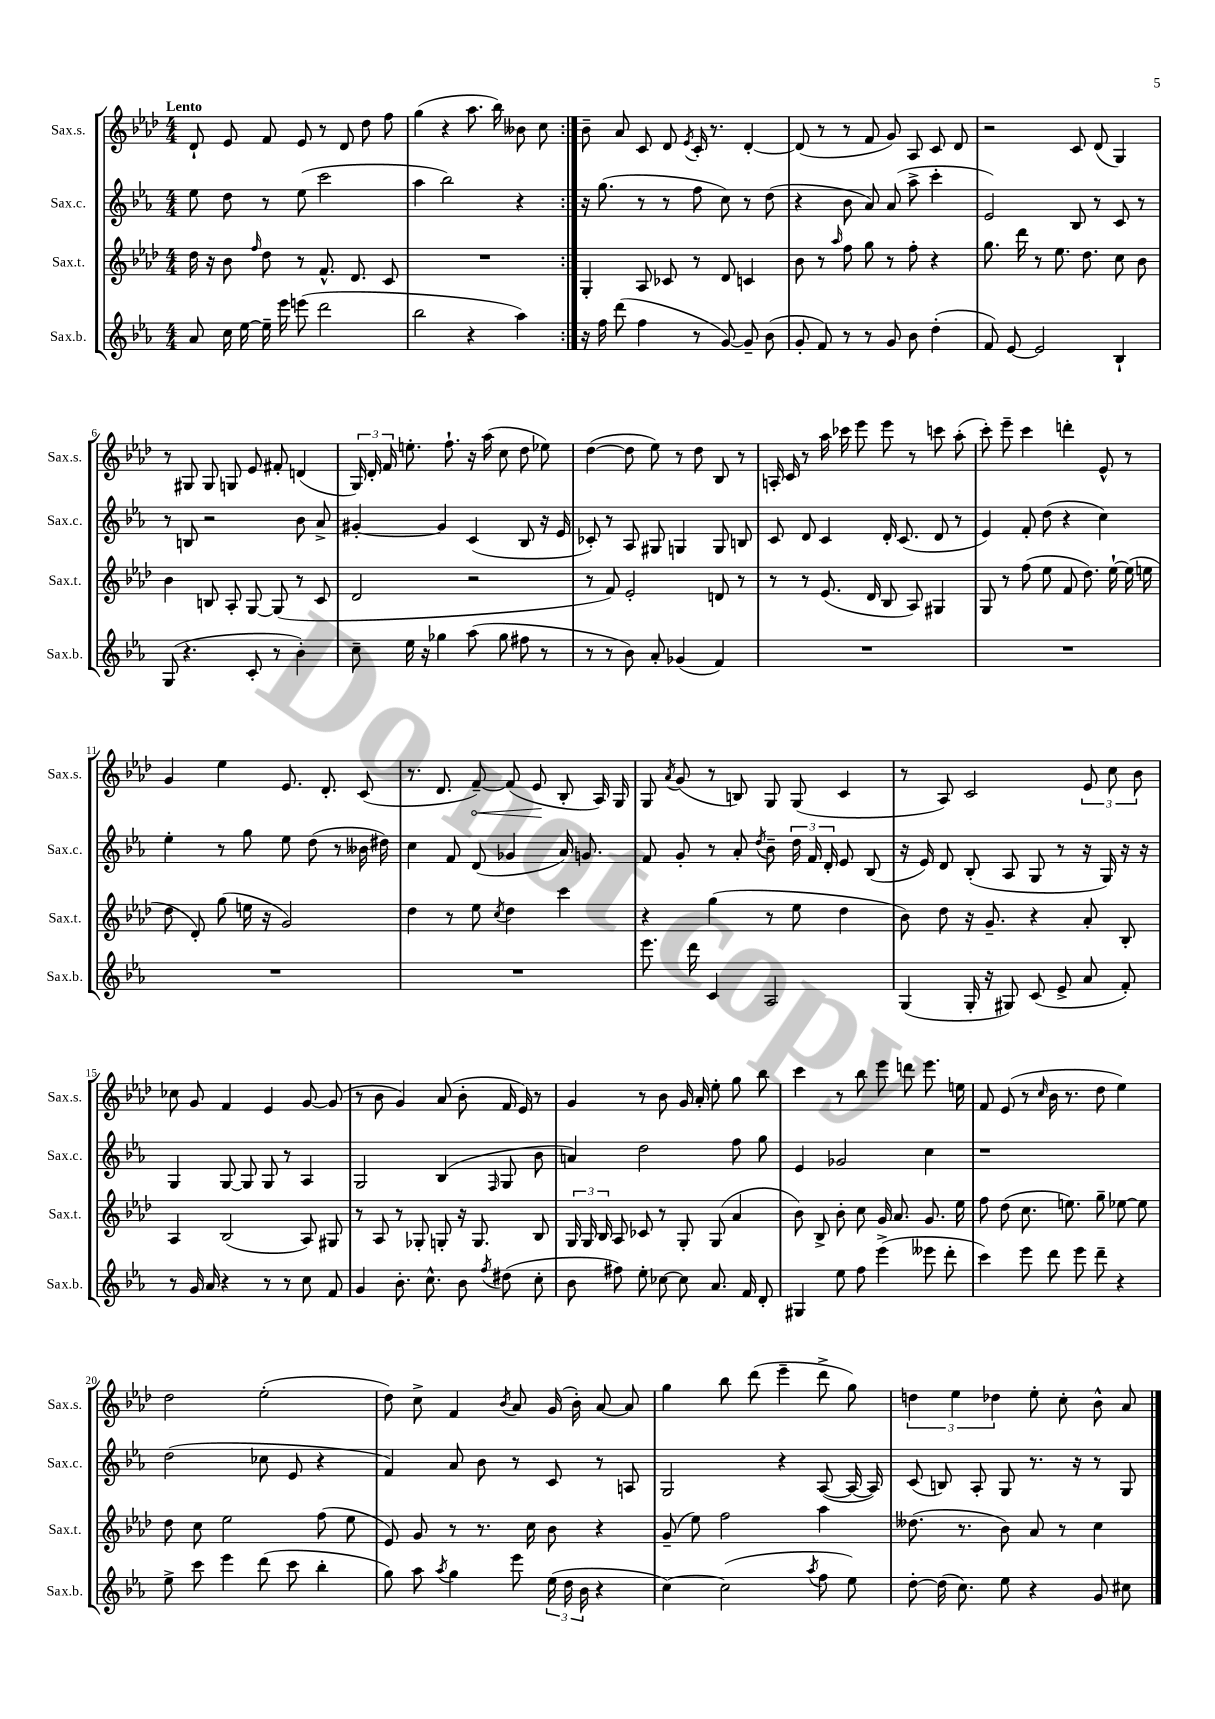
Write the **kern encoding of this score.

**kern	**kern	**kern	**kern	**dynam
*part4	*part3	*part2	*part1	*part1
*staff4	*staff3	*staff2	*staff1	*staff1
*I"Sax.b.	*I"Sax.t.	*I"Sax.c.	*I"Sax.s.	*
*I'Sax.b.	*I'Sax.t.	*I'Sax.c.	*I'Sax.s.	*
*clefG2	*clefG2	*clefG2	*clefG2	*
*k[b-e-a-]	*k[b-e-a-d-]	*k[b-e-a-]	*k[b-e-a-d-]	*
*M4/4	*M4/4	*M4/4	*M4/4	*
=1	=1	=1	=1	=1
!	!	!	!LO:TX:a:B:t=Lento	!
8a-/	16dd-\	8ee-\	8d-`/	.
.	16r	.	.	.
16cc\	8b-\	8dd\	8e-/	.
[16ee-\	.	.	.	.
.	16qqff/	.	.	.
16ee-~\]	8dd-\	8r	8f/	.
16eee-\	.	.	.	.
(8eeen\	8r	(8ee-\	8e-/	.
2ddd\	8.f^^/	2ccc\	8r	.
.	.	.	8d-/	.
.	8.d-/	.	.	.
.	.	.	8dd-\	.
.	8c/	.	8ff\	.
=2	=2	=2	=2	=2
2bb-\	1r	4aa-\	(4gg\	.
.	.	2bb-\)	4r	.
4r	.	.	8.aa-\	.
.	.	.	16bb-\)	.
4aa-\)	.	4r	8b--X\	.
.	.	.	8cc\	.
=3:|!	=3:|!	=3:|!	=3:|!	=3:|!
16r	4G'/	16r	8b-~\	.
16ff\	.	(8.gg\	.	.
(8ddd\	.	.	8a-/	.
4ff\	8A-/	8r	8c/	.
.	8c-X/	8r	8d-/	.
.	.	.	8qe-/	.
8r	8r	8ff\	16c'/	.
.	.	.	8.r	.
[8g/)	8d-/	8cc\)	.	.
8g~/]	4cn/	8r	[4d-'/	.
(8b-\	.	(8dd\	.	.
=4	=4	=4	=4	=4
8g'/	8b-\	4r	(8d-/]	.
8f/)	8r	.	8r	.
.	16qqaa-/	.	.	.
8r	8ff\	8b-\	8r	.
8r	8gg\	8a-/)	8f/	.
8g/	8r	(8a-/	8g/)	.
8b-\	8ff'\	8aa-^\	8A-/	.
(4dd'\	4r	4ccc'\	8c/	.
.	.	.	8d-/	.
=5	=5	=5	=5	=5
8f/)	8.gg\	2e-/)	2r	.
[8e-/	.	.	.	.
.	16ddd-\	.	.	.
2e-/]	8r	.	.	.
.	8.ee-\	.	.	.
.	.	8B-/	8c/	.
.	8.dd-\	.	.	.
.	.	8r	(8d-/	.
4B-`/	8cc\	8c/	4G/)	.
.	8b-\	8r	.	.
!!LO:LB:g=z
=6	=6	=6	=6	=6
(8G/	4b-\	8r	8r	.
4.r	.	8Bn/	8G#X/	.
.	8Bn/	2r	8G#/	.
.	8A-'/	.	8Gn/	.
8c'/	[8G/	.	8e-/	.
8r	(8G/]	.	8f#X'/	.
4b-'\)	8r	8b-\	(4dn/	.
.	8c/	8a-^/	.	.
=7	=7	=7	=7	=7
8cc~\	2d-/	[4g#X'/	24G/)	.
.	.	.	24d-'/	.
.	.	.	24f/	.
16ee-\	.	.	8.een'\	.
16r	.	.	.	.
4gg-X\	.	4g#/]	.	.
.	.	.	8.ff`\	.
(8aa-\	2r	(4c/	16r	.
.	.	.	(16aa-\	.
8gg-\	.	.	8cc\	.
8ff#X\	.	8B-/	8dd-\	.
8r	.	16r	8ee-X\)	.
.	.	16e-/	.	.
=8	=8	=8	=8	=8
8r	8r	8c-X'/)	([4dd-\	.
8r	8f/)	8r	.	.
8b-\)	2e-'/	8A-/	8dd-\]	.
8a-'/	.	8G#X/	8ee-\)	.
(4g-X/	.	4Gn/	8r	.
.	.	.	8dd-\	.
4f/)	8dn/	8G/	8B-/	.
.	8r	8Bn/	8r	.
=9	=9	=9	=9	=9
1r	8r	8c/	16An'/	.
.	.	.	16c/	.
.	8r	8d/	8r	.
.	(8.e-/	4c/	16aa-\	.
.	.	.	16ccc-X\	.
.	.	.	8eee-\	.
.	16d-/	.	.	.
.	8B-/	16d'/	8eee-\	.
.	.	(8.c/	.	.
.	8A-/)	.	8r	.
.	4G#X/	8d/	8cccn\	.
.	.	8r	(8aa-'\	.
=10	=10	=10	=10	=10
1r	8G/	4e-/)	8ccc'\)	.
.	8r	.	8eee-~\	.
.	(8ff\	8f'/	4ccc\	.
.	8ee-\	(8dd\	.	.
.	8f/	4r	4dddn'\	.
.	8.dd-\)	.	.	.
.	.	4cc\)	8e-^^/	.
.	[16ee-`\	.	.	.
.	(16ee-\]	.	8r	.
.	16een\	.	.	.
!!LO:LB:g=z
=11	=11	=11	=11	=11
1r	8dd-\	4ee-'\	4g/	.
.	8d-'/)	.	.	.
.	(8gg\	8r	4ee-\	.
.	16een\	8gg\	.	.
.	16r	.	.	.
.	2g/)	8ee-\	8.e-/	.
.	.	(8dd\	.	.
.	.	.	8.d-'/	.
.	.	8r	.	.
.	.	16b--X\	(8c/	.
.	.	16dd#X\)	.	.
=12	=12	=12	=12	=12
1r	4dd-\	4cc\	8.r	.
.	.	.	8.d-/	.
.	8r	8f/	.	.
!	!	!	!	!LO:HP:b
.	8ee-\	(8d/	[8f~/)	<
.	8qcc/	.	.	.
.	4dd-\	4g-X/	(8f/]	.
.	.	.	8e-/	.
.	4ccc\	16a-/)	8B-'/	[
.	.	8.gn/	.	.
.	.	.	16A-/)	.
.	.	.	16G/	.
=13	=13	=13	=13	=13
8.eee-\	4r	8f/	8G/	.
.	.	.	8qa-/	.
.	.	8g'/	(8g/	.
16ddd\	.	.	.	.
4c/	(4gg\	8r	8r	.
.	.	8a-'/	8Bn/)	.
.	.	8qdd/	.	.
2A-/	8r	8b-~\	8G/	.
.	8ee-\	24dd\	(8G/	.
.	.	24f/	.	.
.	.	24d'/	.	.
.	4dd-\	8e-/	4c/	.
.	.	(8B-/	.	.
=14	=14	=14	=14	=14
(4G/	8b-\)	16r	8r	.
.	.	16e-/)	.	.
.	8dd-\	8d/	8A-/)	.
16G'/	16r	(8B-'/	2c/	.
16r	8.g~/	.	.	.
8G#X/)	.	8A-/	.	.
(8c/	4r	8G/	.	.
8e-^/	.	8r	.	.
8a-/	8a-'/	16r	12e-/	.
.	.	16G/)	.	.
.	.	.	12cc\	.
8f'/)	8B-'/	16r	.	.
.	.	.	12b-\	.
.	.	16r	.	.
!!LO:LB:g=z
=15	=15	=15	=15	=15
8r	4A-/	4G/	8cc-X\	.
16g/	.	.	8g/	.
16a-/	.	.	.	.
4r	(2B-/	[8G/	4f/	.
.	.	8G/]	.	.
8r	.	8G/	4e-/	.
8r	.	8r	.	.
8cc\	8A-/)	4A-/	[8g/	.
8f/	8G#X/	.	(8g/]	.
=16	=16	=16	=16	=16
4g/	8r	2G/	8r	.
.	8A-/	.	8b-\	.
8.b-'\	8r	.	4g/)	.
.	8G-X'/	.	.	.
8.cc^^\	.	.	.	.
.	8Gn'/	(4B-/	(8a-/	.
8b-\	16r	.	8b-'\	.
.	8.G/	.	.	.
8qff/	.	16qqF/	.	.
(8dd#X\	.	8G/	16f/	.
.	.	.	16e-/)	.
8cc'\	8B-/	8b-\	8r	.
=17	=17	=17	=17	=17
8b-\	24G/	4an/)	4g/	.
.	24G/	.	.	.
.	24B-/	.	.	.
8ff#X\)	8A-/	.	.	.
8ee-'\	8c-X/	2dd\	8r	.
[8cc-X\	8r	.	8b-\	.
8cc-\]	8G'/	.	16g/	.
.	.	.	16a-'/	.
8.a-/	(8G/	.	8ee-'\	.
.	4a-/	8ff\	8gg\	.
16f/	.	.	.	.
8d'/	.	8gg\	8bb-\	.
=18	=18	=18	=18	=18
4G#X/	8b-\)	4e-/	4ccc\	.
.	8B-^/	.	.	.
8ee-\	8b-'\	2g-X/	8r	.
8ff\	8cc\	.	8bb-\	.
(4eee-^\	16g/	.	8eee-\	.
.	8.a-/	.	.	.
.	.	.	8dddn\	.
8eee--X\	8.g/	4cc\	8.eee-\	.
8ddd'\	.	.	.	.
.	16ee-\	.	16een\	.
=19	=19	=19	=19	=19
4ccc\)	8ff\	1r	8f/	.
.	(8dd-\	.	(8e-/	.
8eee-\	8.cc\	.	8r	.
.	.	.	16qqcc/	.
8ddd\	.	.	16b-\	.
.	8.een\)	.	8.r	.
8eee-\	.	.	.	.
8ddd~\	8gg~\	.	8dd-\	.
4r	[8ee-X\	.	4ee-\)	.
.	8ee-\]	.	.	.
!!LO:LB:g=z
=20	=20	=20	=20	=20
8ee-^\	8dd-\	(2dd\	2dd-\	.
8ccc\	8cc\	.	.	.
4eee-\	2ee-\	.	.	.
(8ddd\	.	8cc-X\	(2ee-'\	.
8ccc\	.	8e-/	.	.
4bb-'\	(8ff\	4r	.	.
.	8ee-\	.	.	.
=21	=21	=21	=21	=21
8gg\)	8e-/)	4f/)	8dd-\)	.
8aa-\	8g/	.	8cc^\	.
8qaa-/	.	.	.	.
4gg\	8r	8a-/	4f/	.
.	8.r	8b-\	.	.
.	.	.	8qb-/	.
8eee-\	.	8r	8a-/	.
.	16cc\	.	.	.
(24ee-\	8b-\	8c/	(16g/	.
24dd\	.	.	.	.
.	.	.	16b-'\)	.
24b-\	.	.	.	.
4r	4r	8r	[8a-/	.
.	.	8An/	8a-/]	.
=22	=22	=22	=22	=22
[4cc\)	(8g~/	2G/	4gg\	.
.	8ee-\)	.	.	.
(2cc\]	2ff\	.	8bb-\	.
.	.	.	(8ddd-\	.
.	.	4r	4eee-~\	.
8qaa-/	.	.	.	.
8ff\	4aa-\	([8A-/	8ddd-^\	.
8ee-\)	.	16A-/_	8gg\)	.
.	.	16A-/])	.	.
=23	=23	=23	=23	=23
[8dd'\	(8.dd--X\	(8c/	6ddn\	.
(16dd\]	.	8Bn/)	.	.
.	.	.	6ee-\	.
8.cc\)	8.r	.	.	.
.	.	8A-'/	.	.
.	.	.	6dd-X\	.
8ee-\	8b-\)	8G/	.	.
4r	8a-/	8.r	8ee-'\	.
.	8r	.	8cc'\	.
.	.	16r	.	.
8g/	4cc\	8r	8b-^^\	.
8cc#X\	.	8G/	8a-/	.
==	==	==	==	==
*-	*-	*-	*-	*-
